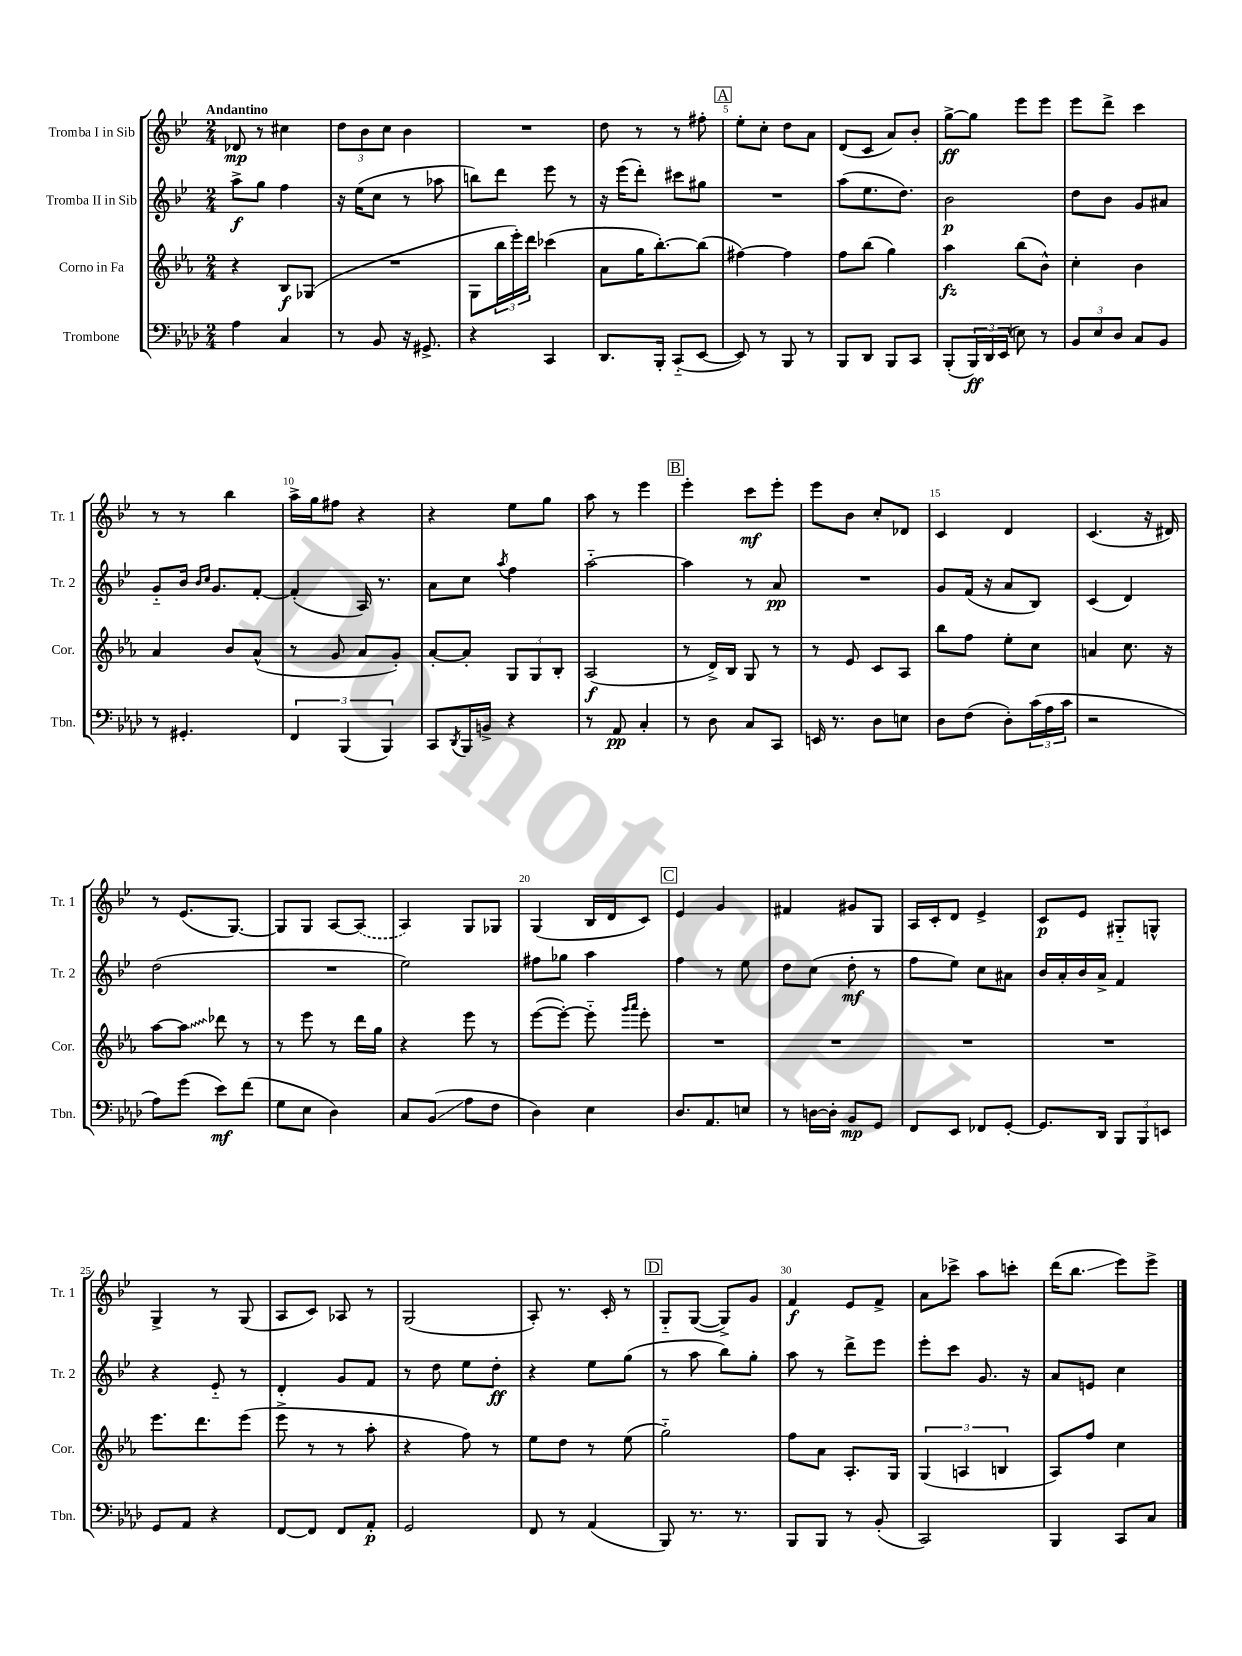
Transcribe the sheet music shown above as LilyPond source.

<<
\new StaffGroup <<
\new Staff = "s0" \with { instrumentName = "Tromba I in Sib" shortInstrumentName = "Tr. 1" } {
    \clef treble \key bes \major \numericTimeSignature \time 2/4 \tempo "Andantino"
    des'8\mp r8 cis''4 |
    \tuplet 3/2 { d''8 bes'8 c''8 } bes'4 |
    R2 |
    d''8 r8 r8 fis''8-. |
    \mark \markup { \box "A" } ees''8-. c''8-. d''8 a'8 |
    d'8( c'8 a'8) bes'8-. |
    g''8~->\ff g''8 ees'''8 ees'''8 |
    ees'''8 d'''8-> c'''4 |
    r8 r8 bes''4 |
    a''16-> g''16 fis''8 r4 |
    r4 ees''8 g''8 |
    a''8 r8 ees'''4 |
    \mark \markup { \box "B" } ees'''4-. c'''8\mf ees'''8-. |
    ees'''8 bes'8 c''8-. des'8 |
    c'4 d'4 |
    c'4.( r16 dis'16) |
    r8 ees'8.( g8.~) |
    g8 g8 a8~ \once \slurDashed a8( |
    a4) g8 ges8 |
    g4( bes16 d'16 c'8) |
    \mark \markup { \box "C" } ees'4 g'4 |
    fis'4 gis'8 g8 |
    a16 c'16-. d'8 ees'4-> |
    c'8\p ees'8 gis8-_ g8-^ |
    g4-> r8 g8( |
    a8 c'8) aes8 r8 |
    g2( |
    a8-.) r8. c'16-. r8 |
    \mark \markup { \box "D" } g8-_ g8~( g8->) g'8 |
    f'4\f ees'8 f'8-> |
    a'8 ces'''8-> a''8 c'''8-. |
    d'''16( bes''8.\glissando ees'''8) ees'''8-> \bar "|." |
}
\new Staff = "s1" \with { instrumentName = "Tromba II in Sib" shortInstrumentName = "Tr. 2" } {
    \clef treble \key bes \major \numericTimeSignature \time 2/4
    a''8->\f g''8 f''4 |
    r16 ees''16( c''8 r8 aes''8 |
    b''8) d'''8 ees'''8 r8 |
    r16 ees'''16( d'''8-.) cis'''8 gis''8 |
    \mark \markup { \box "A" } R2 |
    a''8( ees''8. d''8.) |
    bes'2\p |
    d''8 bes'8 g'8 ais'8 |
    g'8-_ bes'16 \grace { bes'16 c''16 } g'8. f'8~-. |
    f'4-.( a16) r8. |
    a'8 c''8 \acciaccatura { a''8 } f''4 |
    a''2~-_ |
    \mark \markup { \box "B" } a''4 r8 a'8\pp |
    R2 |
    g'8 f'16( r16 a'8 bes8) |
    c'4( d'4) |
    d''2( |
    R2 |
    ees''2) |
    fis''8 ges''8 a''4 |
    \mark \markup { \box "C" } f''4 r8 ees''8 |
    d''8 c''8( d''8-.\mf r8 |
    f''8 ees''8) c''8 ais'8 |
    bes'16 a'16-. bes'16 a'16-> f'4 |
    r4 ees'8-_ r8 |
    d'4-. g'8 f'8 |
    r8 d''8 ees''8 d''8-.\ff |
    r4 ees''8 g''8( |
    \mark \markup { \box "D" } r8 a''8 bes''8) g''8-. |
    a''8 r8 d'''8-> ees'''8 |
    ees'''8-. c'''8 g'8. r16 |
    a'8 e'8 c''4 \bar "|." |
}
\new Staff = "s2" \with { instrumentName = "Corno in Fa" shortInstrumentName = "Cor." } {
    \clef treble \key ees \major \numericTimeSignature \time 2/4
    r4 bes8\f ges8( |
    R2 |
    g8 \tuplet 3/2 { bes''16 ees'''16-.) d'''16 } ces'''4( |
    aes'8 g''16 bes''8.~-.) bes''8( |
    \mark \markup { \box "A" } fis''4~) fis''4 |
    f''8 bes''8( g''4) |
    aes''4\fz bes''8( bes'8-^) |
    c''4-. bes'4 |
    aes'4 bes'8 aes'8-^( |
    r8 g'8 aes'8 g'8-.) |
    aes'8~-. aes'8-. \tuplet 3/2 { g8 g8 bes8-. } |
    aes2\f( |
    \mark \markup { \box "B" } r8 d'16->) bes16 g8 r8 |
    r8 ees'8 c'8 aes8 |
    bes''8 f''8 ees''8-. c''8 |
    a'4 c''8. r16 |
    aes''8~ \once \override Glissando.style = #'zigzag aes''8\glissando des'''8 r8 |
    r8 ees'''8 r8 d'''16 g''16 |
    r4 ees'''8 r8 |
    ees'''8~( ees'''8~-.) ees'''8-_ \grace { g'''16 aes'''16 } ees'''8-. |
    \mark \markup { \box "C" } R2 |
    R2 |
    R2 |
    R2 |
    ees'''8. d'''8. ees'''8( |
    ees'''8-> r8 r8 aes''8-. |
    r4 f''8) r8 |
    ees''8 d''8 r8 ees''8( |
    \mark \markup { \box "D" } g''2-_) |
    f''8 aes'8 aes8.-. g16 |
    \tuplet 3/2 { g4( a4 b4 } |
    aes8) f''8 c''4 \bar "|." |
}
\new Staff = "s3" \with { instrumentName = "Trombone" shortInstrumentName = "Tbn." } {
    \clef bass \key aes \major \numericTimeSignature \time 2/4
    aes4 c4 |
    r8 bes,8 r16 gis,8.-> |
    r4 c,4 |
    des,8. bes,,16-. c,8-_( ees,8~ |
    \mark \markup { \box "A" } ees,8) r8 bes,,8 r8 |
    bes,,8 des,8 bes,,8 c,8 |
    bes,,8-.( \tuplet 3/2 { bes,,16\ff) des,16 ees,16( } e8) r8 |
    \tuplet 3/2 { bes,8 ees8 des8 } c8 bes,8 |
    r8 gis,4.-. |
    \tuplet 3/2 { f,4 bes,,4( bes,,4) } |
    c,8 \acciaccatura { des,8 } bes,,16 b,16-> r4 |
    r8 aes,8\pp c4-. |
    \mark \markup { \box "B" } r8 des8 c8 c,8 |
    e,16 r8. des8 e8 |
    des8 f8( des8-.) \tuplet 3/2 { c'16( aes16 c'16 } |
    r2 |
    aes8) g'8( ees'8\mf) f'8( |
    g8 ees8 des4) |
    c8 bes,8\glissando( aes8 f8 |
    des4) ees4 |
    \mark \markup { \box "C" } des8. aes,8. e8 |
    r8 d16~ d16-. bes,8\mp g,8 |
    f,8 ees,8 fes,8 g,8~-. |
    g,8. des,16 \tuplet 3/2 { bes,,8 bes,,8 e,8 } |
    g,8 aes,8 r4 |
    f,8~ f,8 f,8 aes,8-.\p |
    g,2 |
    f,8 r8 aes,4( |
    \mark \markup { \box "D" } bes,,8) r8. r8. |
    bes,,8 bes,,8 r8 bes,8-.( |
    c,2) |
    bes,,4 c,8 c8 \bar "|." |
}
>>
>>
\layout { \context { \Score \override BarNumber.break-visibility = ##(#f #t #t) barNumberVisibility = #(every-nth-bar-number-visible 5) } }
